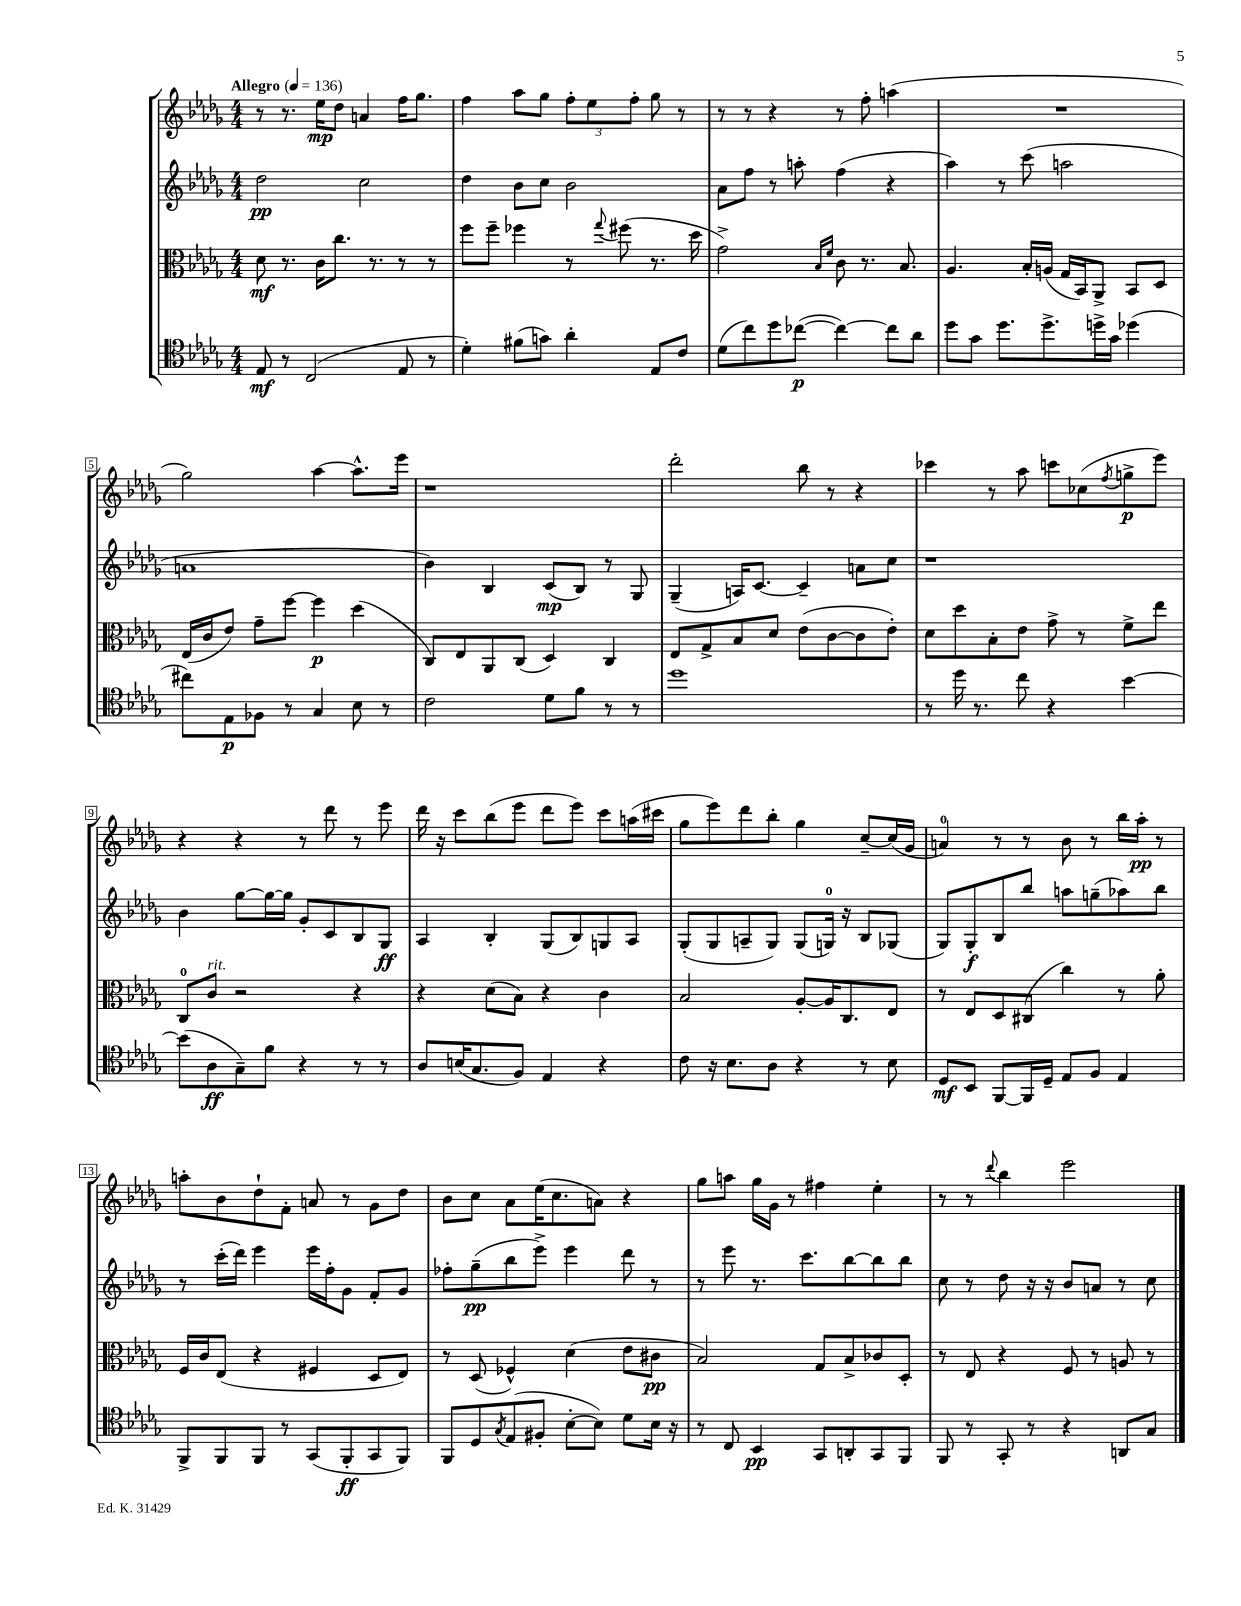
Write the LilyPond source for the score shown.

<<
\new StaffGroup <<
\new Staff = "s0" {
    \clef treble \key des \major \numericTimeSignature \time 4/4 \tempo "Allegro" 4 = 136
    r8 r8. ees''16\mp des''8 a'4 f''16 ges''8. |
    f''4 aes''8 ges''8 \tuplet 3/2 { f''8-. ees''8 f''8-. } ges''8 r8 |
    r8 r8 r4 r8 f''8-. a''4( |
    R1 |
    ges''2) aes''4~ aes''8.-^ ees'''16 |
    r1 |
    des'''2-. bes''8 r8 r4 |
    ces'''4 r8 aes''8 c'''8 ces''8( \acciaccatura { f''8 } g''8->\p ees'''8) |
    r4 r4 r8 des'''8 r8 ees'''8 |
    des'''16 r16 c'''8 bes''8( ees'''8 des'''8 ees'''8) c'''8 a''16( cis'''16 |
    ges''8 ees'''8) des'''8 bes''8-. ges''4 c''8~-- c''16( ges'16 |
    a'4-0) r8 r8 bes'8 r8 bes''16 aes''16-.\pp r8 |
    a''8-. bes'8 des''8-! f'8-. a'8 r8 ges'8 des''8 |
    bes'8 c''8 aes'8 ees''16( c''8. a'8) r4 |
    ges''8 a''8 ges''16 ges'16 r8 fis''4 ees''4-. |
    r8 r8 \appoggiatura { des'''8 } bes''4 ees'''2 \bar "|." |
}
\new Staff = "s1" {
    \clef treble \key des \major \numericTimeSignature \time 4/4
    des''2\pp c''2 |
    des''4 bes'8 c''8 bes'2 |
    aes'8 f''8 r8 a''8-. f''4( r4 |
    aes''4) r8 c'''8( a''2 |
    a'1 |
    bes'4) bes4 c'8\mp( bes8) r8 ges8 |
    ges4--( a16) c'8.~ c'4-- a'8 c''8 |
    r1 |
    bes'4 ges''8~ ges''16~ ges''16 ges'8-. c'8 bes8 ges8\ff |
    aes4 bes4-. ges8( bes8) g8 aes8 |
    ges8-.( ges8 a8-- ges8) ges8( g16-0) r16 bes8 ges8( |
    ges8) ges8-.\f bes8 bes''8 a''8 g''8--( aes''8) bes''8 |
    r8 c'''16-.( des'''16) ees'''4 ees'''16 f''16-. ges'8 f'8-. ges'8 |
    fes''8-. ges''8--\pp( bes''8 ees'''8->) ees'''4 des'''8 r8 |
    r8 ees'''8 r8. c'''8. bes''8~ bes''8 bes''8 |
    c''8 r8 des''8 r16 r16 bes'8 a'8 r8 c''8 \bar "|." |
}
\new Staff = "s2" {
    \clef alto \key des \major \numericTimeSignature \time 4/4
    des'8\mf r8. c'16 c''8. r8. r8 r8 |
    f''8 f''8-- fes''4 r8 \appoggiatura { ges''8 } fis''8( r8. des''16 |
    ges'2->) \grace { bes16 f'16 } c'8 r8. bes8. |
    aes4. bes16-. a16( ges16 bes,16) aes,8-> bes,8 des8 |
    ees16( c'16 ees'8) ges'8-- f''8~ f''4\p des''4( |
    c8) ees8 aes,8 c8( des4) c4 |
    ees8 ges8-> bes8 des'8 ees'8( c'8~ c'8 ees'8-.) |
    des'8 des''8 bes8-. ees'8 ges'8-> r8 f'8-> ees''8 |
    c8-0 c'8^\markup { \italic "rit." } r2 r4 |
    r4 des'8( bes8) r4 c'4 |
    bes2 aes8~-. aes16 c8. ees8 |
    r8 ees8 des8 cis8( c''4) r8 aes'8-. |
    f16 c'16 ees8( r4 fis4 des8 ees8) |
    r8 des8( fes4-^) des'4( ees'8 cis'8\pp |
    bes2) ges8 bes8-> ces'8 des8-. |
    r8 ees8 r4 f8 r8 a8 r8 \bar "|." |
}
\new Staff = "s3" {
    \clef tenor \key des \major \numericTimeSignature \time 4/4
    ees8\mf r8 c2( ees8 r8 |
    des'4-.) fis'8( g'8) aes'4-. ees8 c'8 |
    des'8( c''8) des''8 ces''8~\p( ces''4~) ces''8 aes'8 |
    des''8 ges'8 des''8. des''8.-> d''16-> ges'16 des''4( |
    cis''8) ees8\p fes8 r8 ges4 bes8 r8 |
    c'2 des'8 f'8 r8 r8 |
    des''1 |
    r8 des''16 r8. c''8 r4 bes'4~ |
    bes'8( aes8\ff ges8--) f'8 r4 r8 r8 |
    aes8 b16( ges8. f8) ees4 r4 |
    c'8 r16 bes8. aes8 r4 r8 bes8 |
    des8\mf bes,8 f,8~ f,16 des16-- ees8 f8 ees4 |
    f,8-> f,8 f,8 r8 ges,8( f,8-.\ff ges,8 f,8) |
    f,8 des8 \acciaccatura { ges8 } ees8( fis8-. bes8~-. bes8) des'8 bes16 r16 |
    r8 c8 bes,4\pp ges,8 a,8-. ges,8 f,8 |
    f,8 r8 ges,8-. r8 r4 a,8 ges8 \bar "|." |
}
>>
>>
\layout { \context { \Score \override BarNumber.stencil = #(make-stencil-boxer 0.1 0.3 ly:text-interface::print) } }
